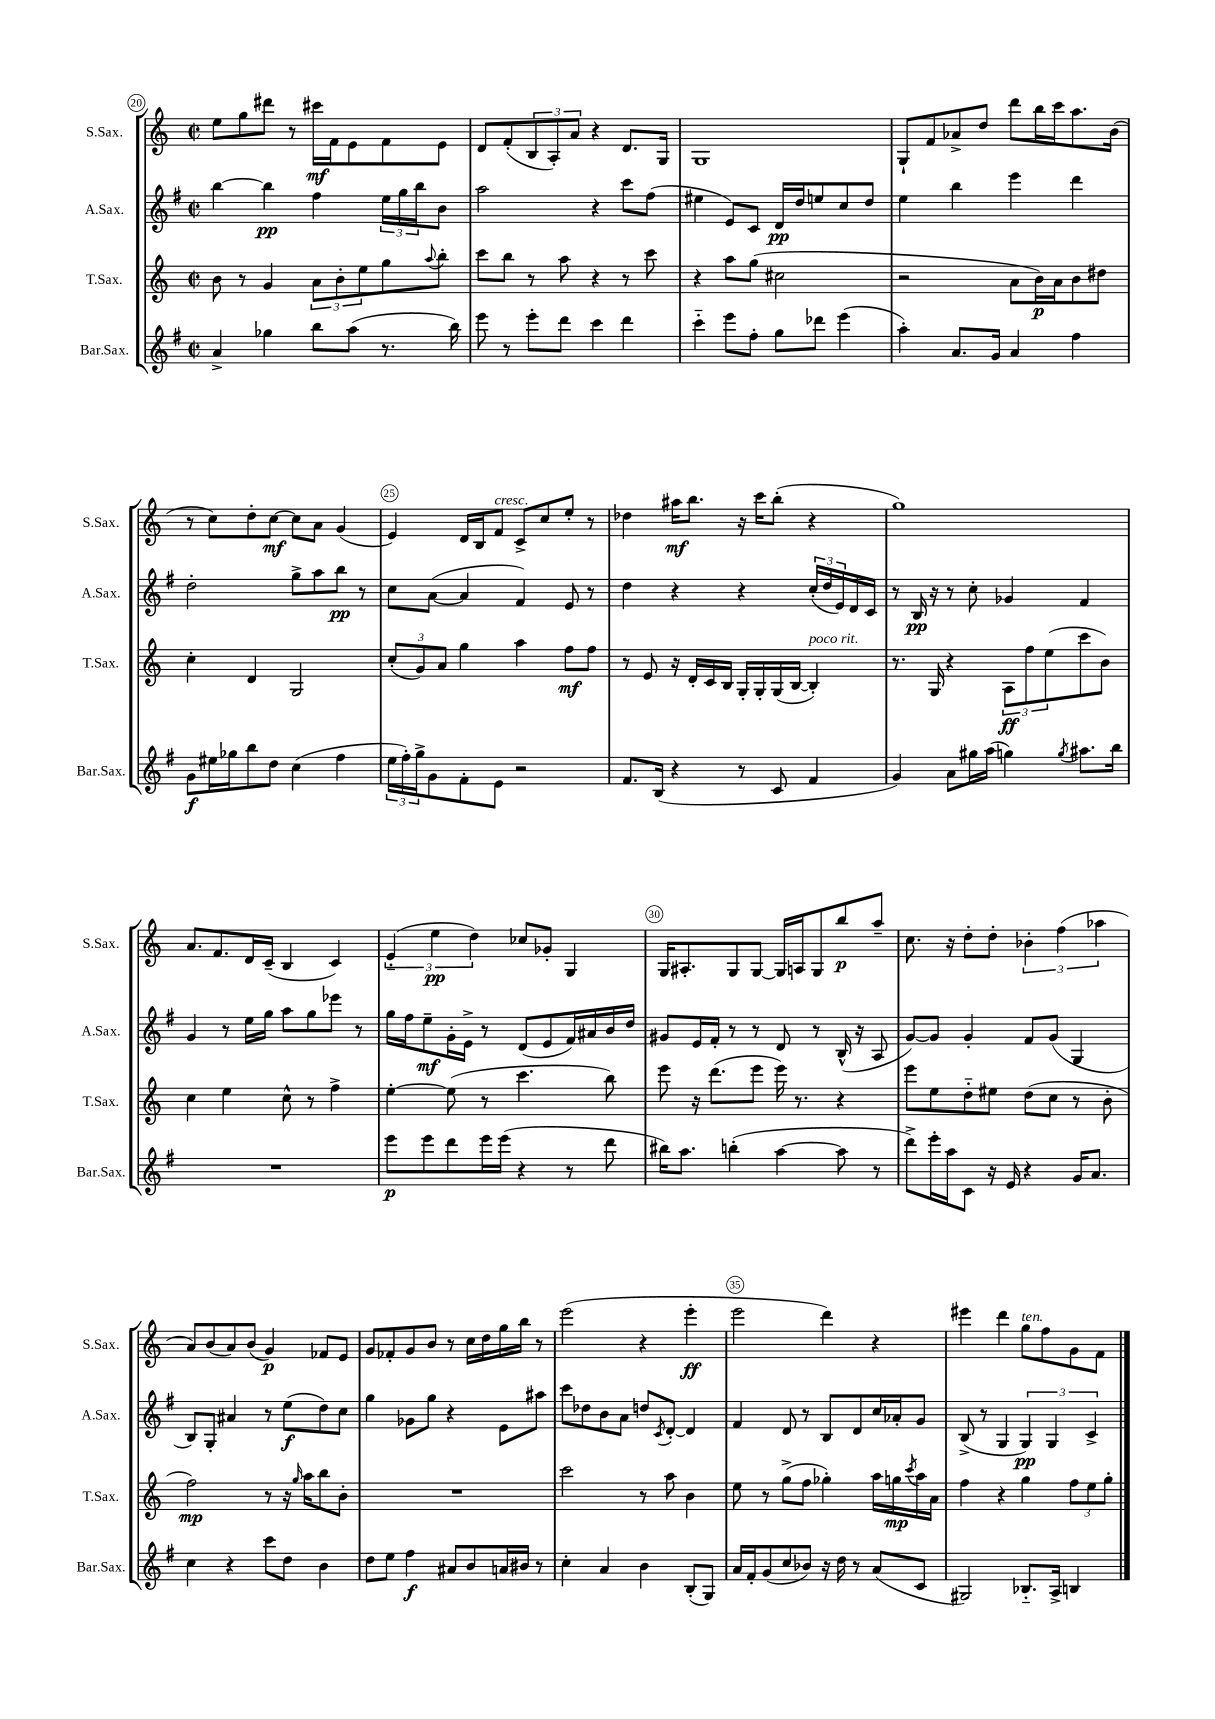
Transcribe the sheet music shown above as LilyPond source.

<<
\new StaffGroup <<
\new Staff = "s0" \with { instrumentName = "S.Sax." shortInstrumentName = "S.Sax." } {
    \clef treble \key c \major \defaultTimeSignature \time 2/2
    e''8 g''8 dis'''8 r8 cis'''16\mf f'16 e'8 f'8 e'8 |
    d'8 f'8-.( \tuplet 3/2 { b8 a8-.) a'8 } r4 d'8. g16 |
    g1 |
    g8-! f'8 aes'8-> d''8 d'''8 b''16 c'''16 a''8. b'16( |
    r8 c''8) d''8-. c''8~\mf c''8 a'8 g'4( |
    e'4) d'16 b16 f'8^\markup { \italic "cresc." } c'8-> c''8 e''8-. r8 |
    des''4 ais''16\mf b''8. r16 c'''16 b''8-.( r4 |
    g''1) |
    a'8. f'8. d'16 c'16--( b4 c'4) |
    \tuplet 3/2 { e'4-_( e''4\pp d''4) } ces''8 ges'8-. g4 |
    g16 ais8.-. g8 g8~ g16 a16 g8 b''8\p a''8-- |
    c''8. r16 d''8-. d''8-. \tuplet 3/2 { bes'4-. f''4( aes''4 } |
    a'8) b'8( a'8) b'8( g'4\p) fes'8 e'8 |
    g'8 fes'8-. g'8 b'8 r8 c''16 d''16 g''16 b''16 r8 |
    e'''2( r4 e'''4-.\ff |
    e'''2 d'''4) r4 |
    eis'''4 d'''4 g''8^\markup { \italic "ten." } f''8 g'8 f'8 \bar "|." |
}
\new Staff = "s1" \with { instrumentName = "A.Sax." shortInstrumentName = "A.Sax." } {
    \clef treble \key g \major \defaultTimeSignature \time 2/2
    b''4~ b''4\pp fis''4 \tuplet 3/2 { e''16 g''16 b''16 } b'8 |
    a''2 r4 c'''8 fis''8( |
    eis''4 e'8) c'8 d'16\pp d''16 e''8 c''8 d''8 |
    e''4 b''4 e'''4 d'''4 |
    d''2-. g''8-> a''8 b''8\pp r8 |
    c''8 a'8~( a'4 fis'4) e'8 r8 |
    d''4 r4 r4 \tuplet 3/2 { c''16-.( d''16 e'16) } d'16 c'16 |
    r8 b16\pp r16 r8 c''8-. ges'4 fis'4 |
    g'4 r8 e''16 g''16 a''8 g''8 ees'''8 r8 |
    g''16 fis''16 e''8--\mf g'16-. e'16-> r8 d'8( e'8 fis'16) ais'16 b'16 d''16 |
    gis'8 e'16 fis'16-. r8 r8 d'8 r8 b16-^( r16 a8 |
    g'8~) g'8 g'4-. fis'8 g'8( g4 |
    b8) g8-. ais'4 r8 e''8\f( d''8) c''8 |
    g''4 ges'8 g''8 r4 e'8 ais''8 |
    c'''8 des''8 b'8 a'8 d''8 \acciaccatura { c'8 } d'8~-. d'4 |
    fis'4 d'8 r8 b8 d'8 c''16 aes'16-. g'8 |
    b8->( r8 g4 \tuplet 3/2 { g4\pp) g4 c'4-> } \bar "|." |
}
\new Staff = "s2" \with { instrumentName = "T.Sax." shortInstrumentName = "T.Sax." } {
    \clef treble \key c \major \defaultTimeSignature \time 2/2
    b'8 r8 g'4 \tuplet 3/2 { a'8 b'8-. e''8 } g''8 \appoggiatura { a''8 } b''8-. |
    c'''8 b''8 r8 a''8 r4 r8 c'''8 |
    r4 a''8 g''8( cis''2 |
    r2 a'8 b'16\p) a'16 b'8 dis''8 |
    c''4-. d'4 g2 |
    \tuplet 3/2 { c''8-.( g'8) a'8 } g''4 a''4 f''8\mf f''8 |
    r8 e'8 r16 d'16-. c'16 b16 g16-. g16-. g16( b16~ b4-.^\markup { \italic "poco rit." }) |
    r8. g16 r4 \tuplet 3/2 { a8\ff f''8 e''8( } c'''8 b'8) |
    c''4 e''4 c''8-^ r8 f''4-> |
    e''4~-. e''8( r8 c'''4. b''8) |
    e'''8 r16 d'''8.( e'''8 e'''16) r8. r4 |
    e'''8 e''8 d''8-_ eis''8 d''8( c''8 r8 b'8-. |
    f''2\mp) r8 r16 \grace { g''16 } a''16 b''8 b'8-. |
    R1 |
    c'''2 r8 a''8 b'4 |
    e''8 r8 g''8->( f''8 ges''4-.) a''16 g''16\mp \acciaccatura { c'''8 } a''16 a'16 |
    f''4 r4 g''4 \tuplet 3/2 { f''8 e''8 g''8-. } \bar "|." |
}
\new Staff = "s3" \with { instrumentName = "Bar.Sax." shortInstrumentName = "Bar.Sax." } {
    \clef treble \key g \major \defaultTimeSignature \time 2/2
    a'4-> ges''4 b''8 a''8( r8. b''16) |
    e'''8 r8 e'''8-. d'''8 c'''4 d'''4 |
    c'''4-_ e'''8 fis''8-. g''8 des'''8 e'''4( |
    a''4-.) a'8. g'16 a'4 fis''4 |
    g'8\f eis''16 ges''16 b''8 d''8 c''4( fis''4 |
    \tuplet 3/2 { e''16 fis''16-.) g''16-> } g'8 fis'8-. e'8 r2 |
    fis'8. b16( r4 r8 c'8 fis'4 |
    g'4) a'8 gis''16 a''16( g''4) \acciaccatura { g''8 } ais''8. b''16 |
    R1 |
    e'''8\p e'''8 d'''8 e'''16 e'''16( r4 r8 d'''8 |
    bis''16) a''8. b''4-.( a''4~ a''8 r8 |
    d'''8->) e'''16-. a''16 c'8 r16 e'16 r4 g'16 a'8. |
    c''4 r4 c'''8 d''8 b'4 |
    d''8 e''8 fis''4\f ais'8 b'8 a'16 bis'16 r8 |
    c''4-. a'4 b'4 b8-.( g8) |
    a'16 fis'16-. g'8( c''8 bes'8) r16 d''16 r8 a'8( c'8 |
    gis2) bes8.-_ a16-> b4 \bar "|." |
}
>>
>>
\layout { \context { \Score currentBarNumber = #20 \override BarNumber.break-visibility = ##(#f #t #t) barNumberVisibility = #(every-nth-bar-number-visible 5) \override BarNumber.stencil = #(make-stencil-circler 0.1 0.3 ly:text-interface::print) } }
